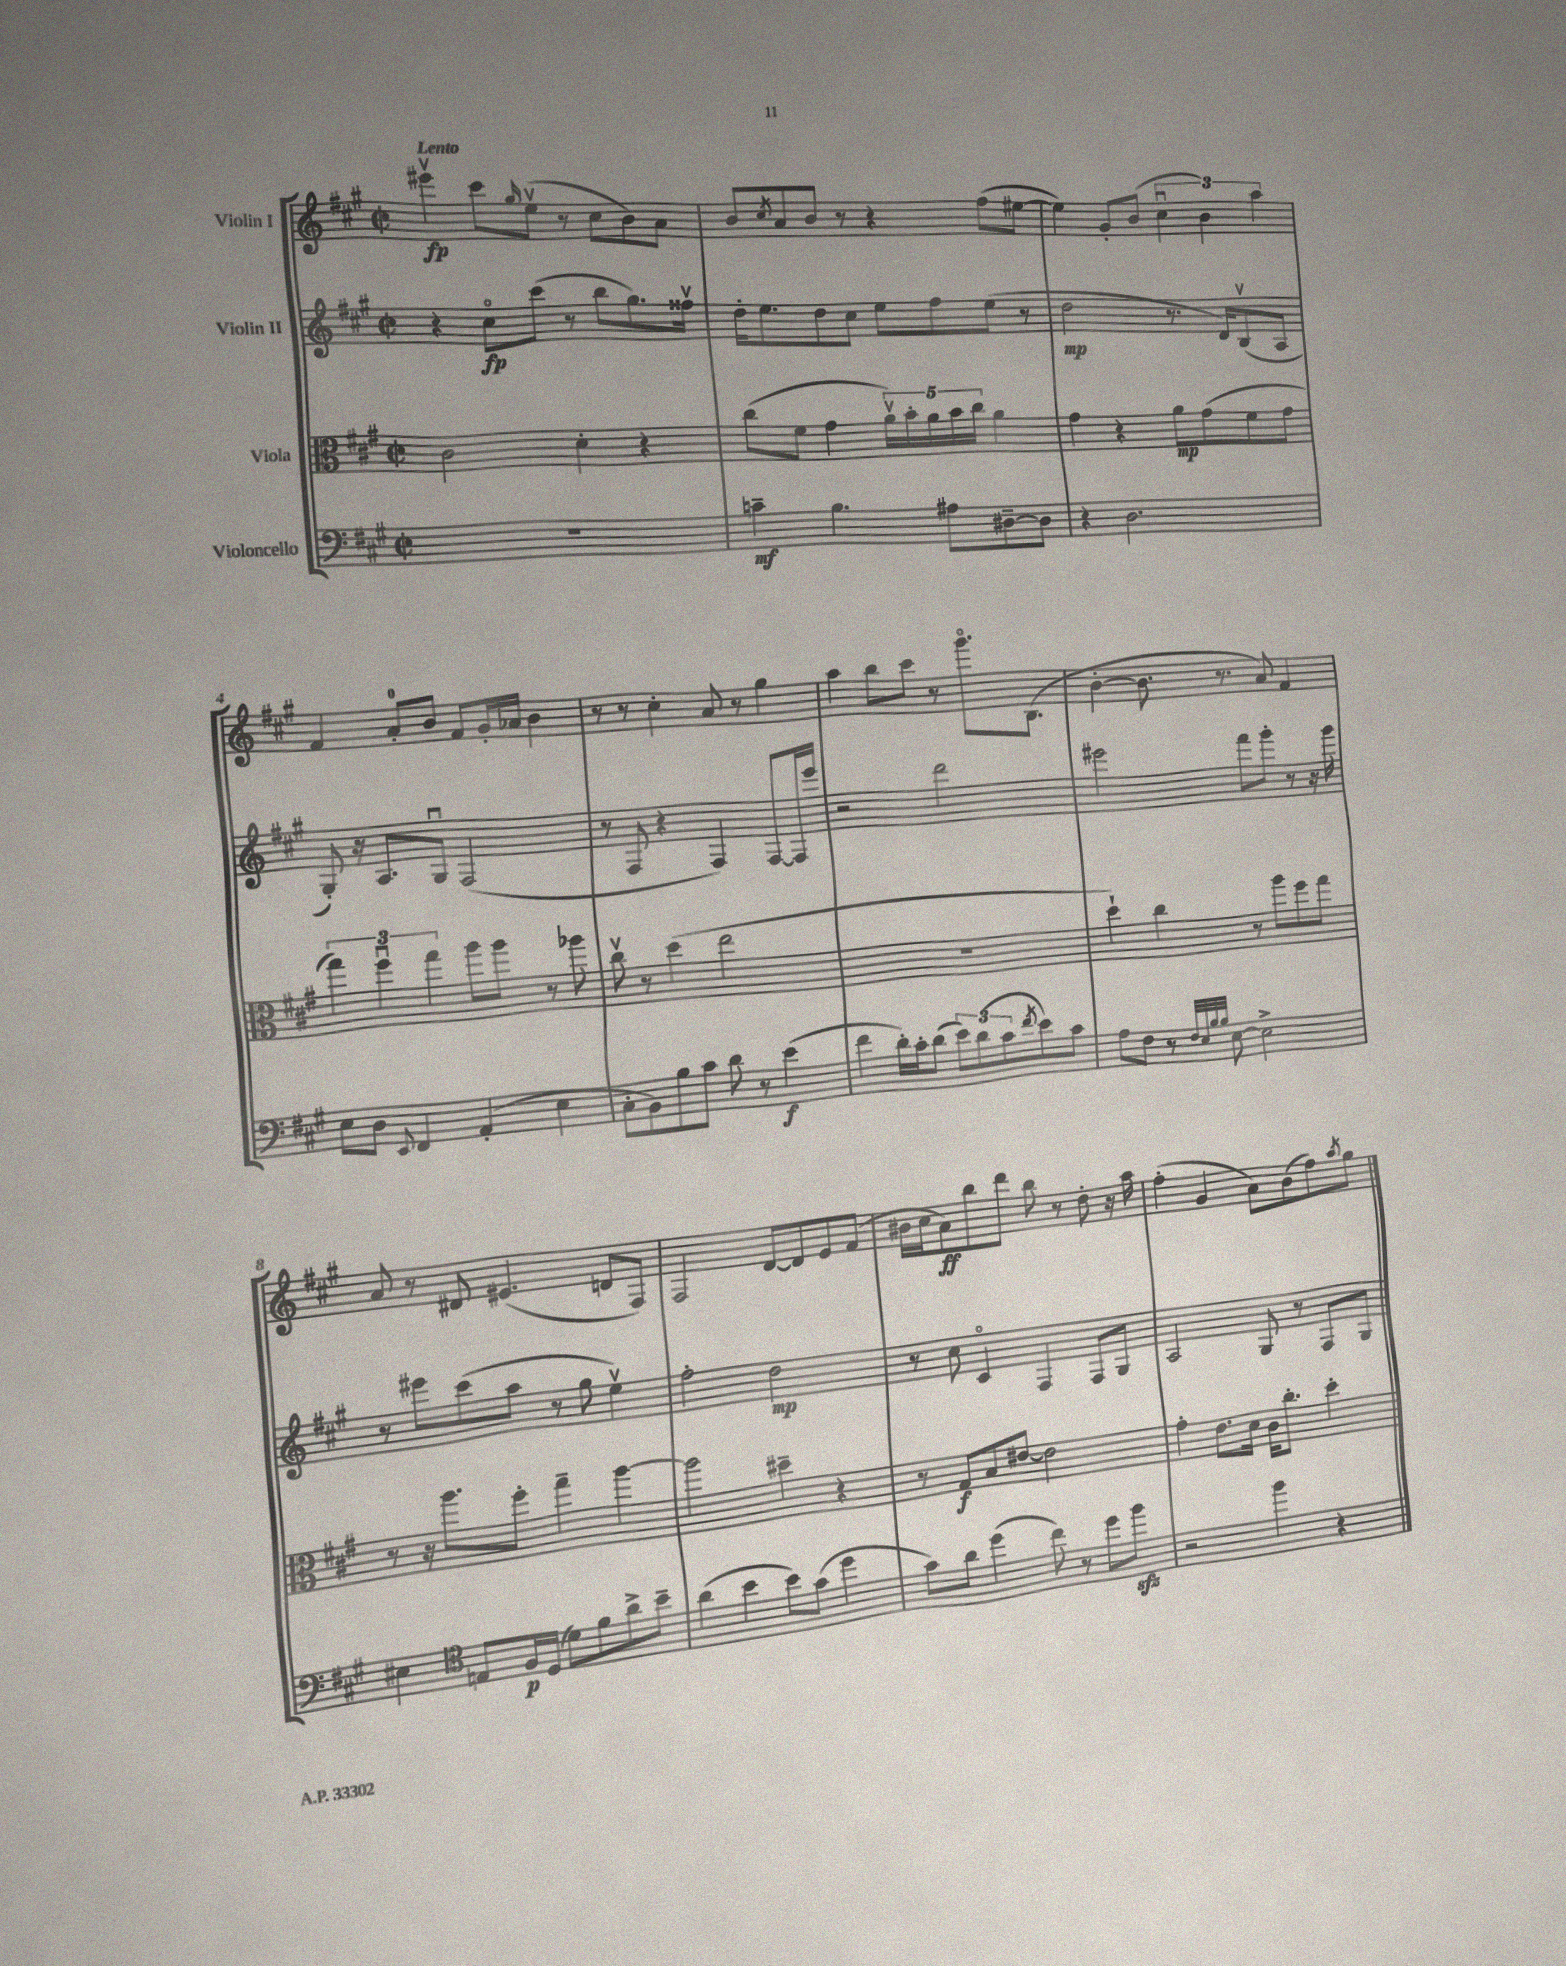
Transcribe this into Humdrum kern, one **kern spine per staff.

**kern	**kern	**kern	**kern
*staff4	*staff3	*staff2	*staff1
*clefF4	*clefC3	*clefG2	*clefG2
*k[f#c#g#]	*k[f#c#g#]	*k[f#c#g#]	*k[f#c#g#]
*M2/2	*M2/2	*M2/2	*M2/2
*met(c|)	*met(c|)	*met(c|)	*met(c|)
1r	2c#\	4r	4eee#v\
.	.	8cc#o\L	8ccc#\L
.	.	.	16qqgg#/
.	.	(8ccc#\J	(8eev\J
.	4d'\	8r	8r
.	.	8bb\L	8cc#\L
.	4r	8.gg#\)	8b\)
.	.	.	8a\J
.	.	16ff##v\Jk	.
=	=	=	=
4c~\	(8cc#\L	16dd'\LK	8b/L
.	.	8.ee\	.
.	.	.	8qcc#/
.	8f#\J	.	8a/
4.B\	4g#\	8dd\	8b/J
.	.	8cc#\J	8r
.	20av\LL)	8ee\L	4r
.	20b'\	.	.
.	20a\	.	.
8A#\L	.	8ff#\	.
.	20b\	.	.
.	20cc#\JJ	.	.
[8D#~\	4a\	(8ee\J	(8ff#\L
8D#\]J	.	8r	[8ee#\J
=	=	=	=
4r	4g#\	2dd\	4ee#\])
2.D\	4r	.	8g#'/L
.	.	.	(8b/J
.	8a\L	8.r	6cc#u\
.	(8g#\	.	.
.	.	.	6b\)
.	.	16d/LK)	.
.	8f#\	(8Bv/	.
.	.	.	6aa\
.	8g#\J	8A/J	.
=	=	=	=
8E\L	6gg#\)	8G#'/)	4f#/
8D\J	.	16r	.
.	6ff#u\	.	.
.	.	8.A/L	.
8qqEE/	.	.	.
4FF#/	.	.	8a'/L
.	6gg#\	.	.
.	.	8G#u/J	8b/J
(4AA'/	8aa\L	(2F#/	8f#/L
.	8aa\J	.	16g#'/L
.	.	.	16a-/JJ
4E\	8r	.	4b\
.	8aa-\	.	.
=	=	=	=
8C#'\L	8cc#v\	8r	8r
8BB\)	8r	8F#/	8r
8B\	(4dd\	4r	4cc#'\
8c#\J	.	.	.
8d\	2ee\	4F#/)	8a/
8r	.	.	8r
(4e\	.	[8F#/L	4gg#\
.	.	16F#/]L	.
.	.	16eee/JJ	.
=	=	=	=
4f#\	1r	2r	4aa\
16d'\LL)	.	.	8bb\L
16c#'\J	.	.	.
(8d\J	.	.	8ccc#\J
12e\L)	.	2ddd\	8r
(12d\	.	.	.
.	.	.	8.ggg#o\L
12c#\	.	.	.
8qf#/	.	.	.
8e\)	.	.	.
.	.	.	(8.B\J
8c#\J	.	.	.
=	=	=	=
8A\L	4dd`\)	2eee#\	[4b'\
8F#\J	.	.	.
8r	4cc#\	.	8.b\]
32qqF#/LLL	.	.	.
32qqE/	.	.	.
32qqB/	.	.	.
32qqB/JJJ	.	.	.
[8E\	.	.	.
.	.	.	8.r
2E^\]	8r	8fff#\L	.
.	8aa\L	8ggg#'\J	8a/)
.	8ff#\	8r	4f#/
.	8gg#\J	16r	.
.	.	16ggg#\	.
=	=	=	=
4E#\	8r	8r	8a/
.	16r	8eee#\L	8r
.	8.aa\L	.	.
*clefC4	*	*	*
8E/L	.	(8ccc#\	8d#/
16F#/L	8ff#'\J	8aa\J	(4.e#/
(16D/JJ	.	.	.
8d\L)	4gg#~\	8r	.
8f#\	.	8gg#\	.
8a^\	[4aa\	4eev\)	8d/L
8b~\J	.	.	8F#/J)
=	=	=	=
(4a\	2aa\]	2ff#'\	2F#/
4b\	.	.	.
8b\L)	4dd#~\	2dd\	[8d/L
(8g#\J	.	.	8d/]
4dd\	4r	.	8e/
.	.	.	(8f#/J
=	=	=	=
8g#\L)	8r	8r	16b#\LL
.	.	.	16cc#\J
8a\J	8G#/L	8cc#\	8a\)
(4dd\	8B/	4c#o/	8bb\
.	[8e#/J	.	8ddd\J
8cc#\)	2e#\]	4F#/	8bb\
8r	.	.	8r
8dd\L	.	8F#/L	8dd'\
8ff#\J	.	8G#/J	16r
.	.	.	16aa\
=	=	=	=
2r	4g#'\	2A/	(4ff#'\
.	8.e\L	.	4g#/
.	16d\Jk	.	.
4ff#\	16c#\LK	8G#/	8a\L)
.	8.cc#'\J	.	.
.	.	8r	(8b\
4r	4dd'\	8F#/L	8ff#\)
.	.	.	8qaa/
.	.	8G#/J	8gg#\J
==	==	==	==
*-	*-	*-	*-
